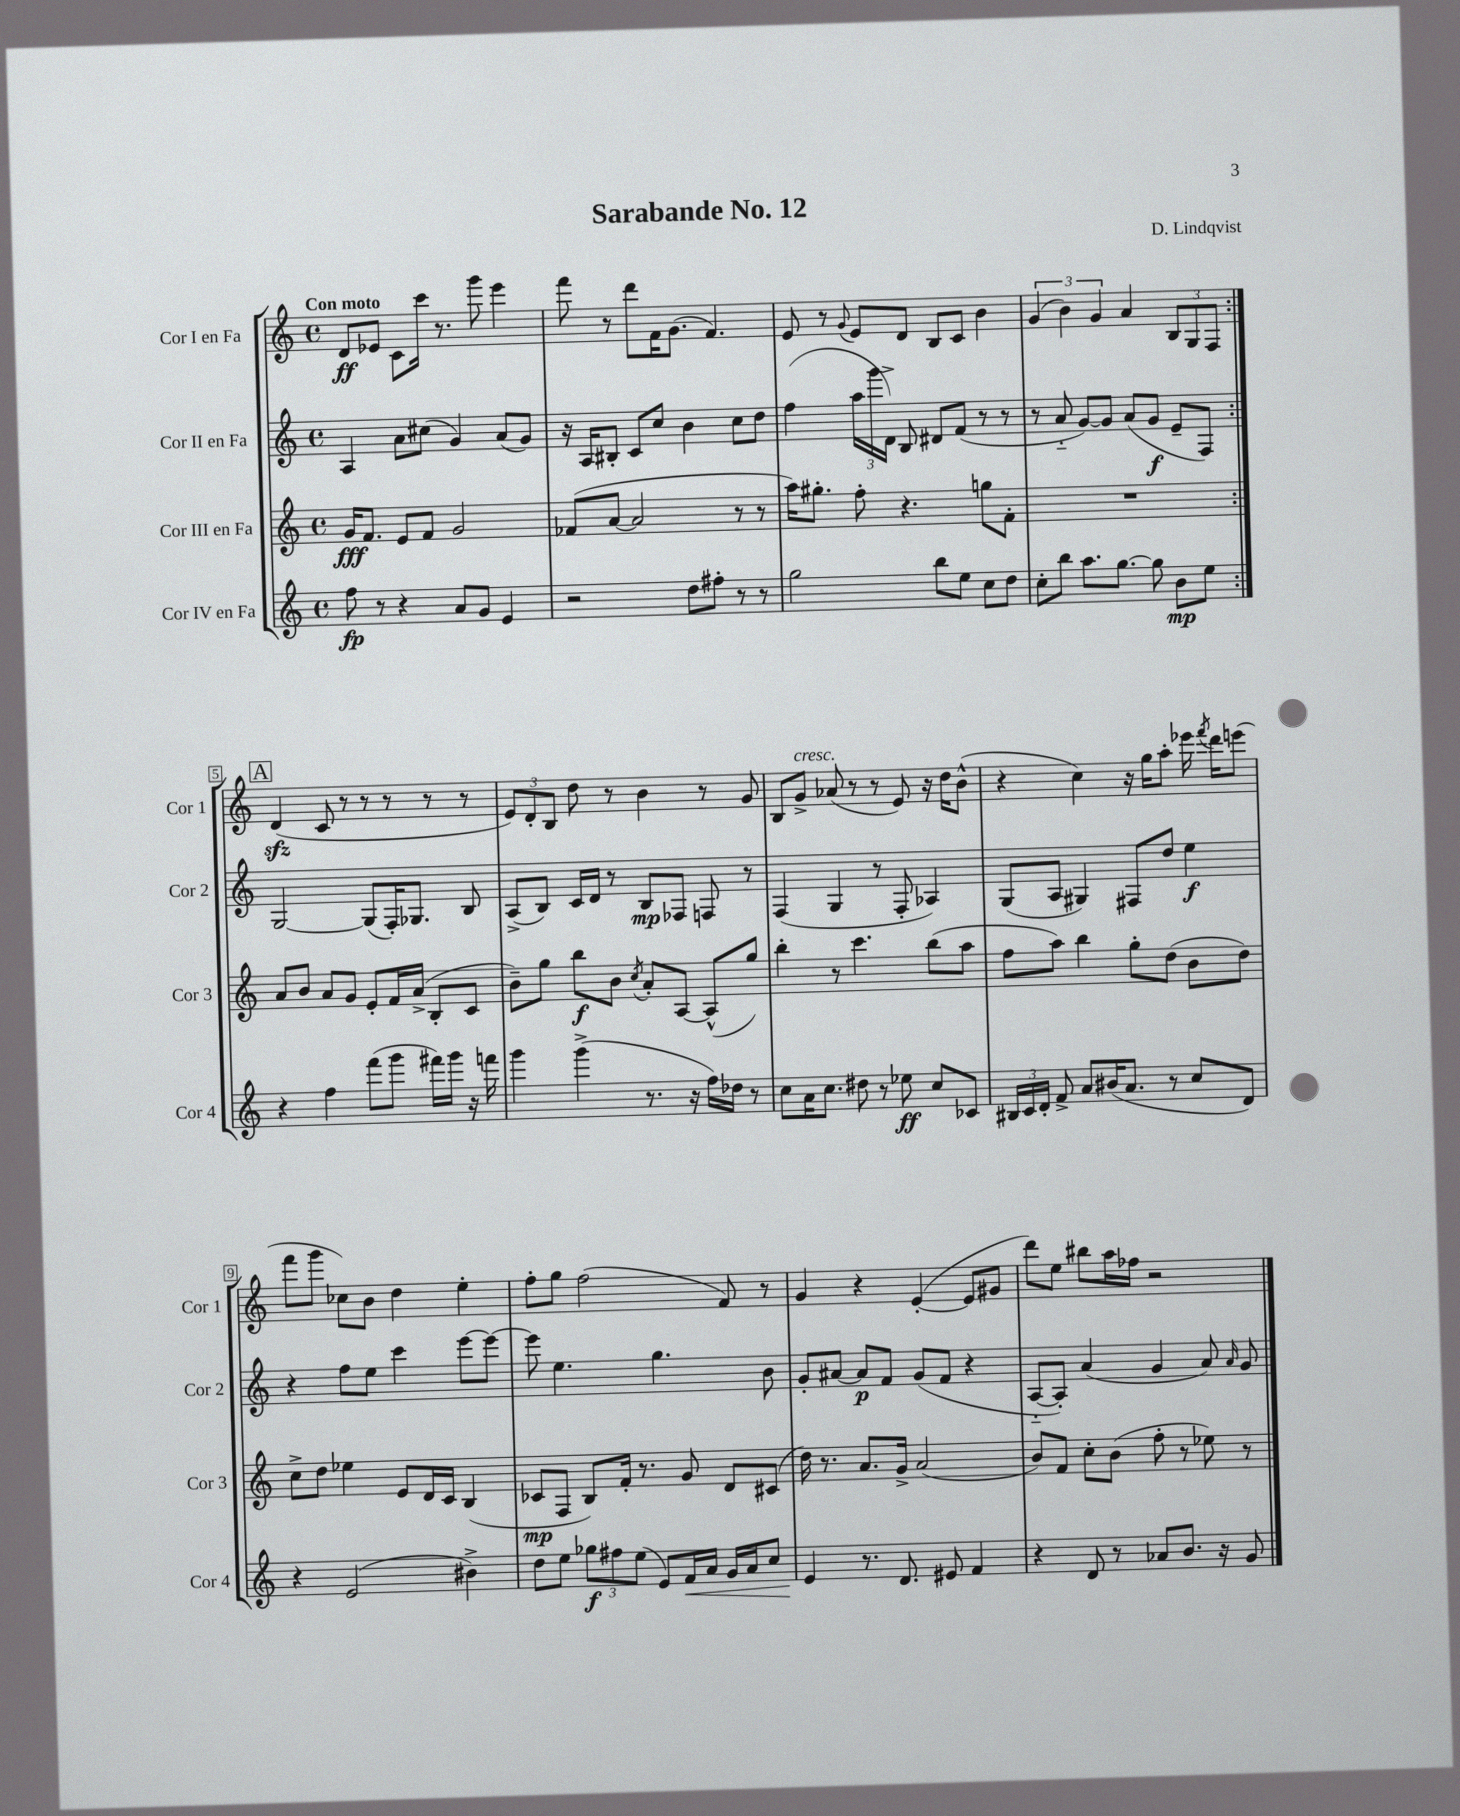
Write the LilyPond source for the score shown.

\header { title = "Sarabande No. 12" composer = "D. Lindqvist" }
<<
\new StaffGroup <<
\new Staff = "s0" \with { instrumentName = "Cor I en Fa" shortInstrumentName = "Cor 1" } {
    \clef treble \key c \major \defaultTimeSignature \time 4/4 \tempo "Con moto"
    \autoBeamOff \repeat volta 2 { d'8[\ff ees'8] c'8[ c'''16] r8. g'''8 e'''4 |
    f'''8 r8 d'''8[ f'16 g'8.]( f'4.) |
    e'8 r8 \appoggiatura { g'8 } e'8[ d'8] b8[ c'8] b'4 |
    \tuplet 3/2 { g'4( b'4) g'4 } a'4 \tuplet 3/2 { b8[ g8 f8] } | }
    \mark \markup { \box "A" } d'4\sfz( c'8 r8 r8 r8 r8 r8 |
    \tuplet 3/2 { e'8[) d'8-. b8] } d''8 r8 b'4 r8 g'8 |
    b8[ g'8]->^\markup { \italic "cresc." } aes'8( r8 r8 e'8) r16 d''16[ b'8]-^( |
    r4 c''4) r16 g''16[ a''8]-. ees'''16 \acciaccatura { f'''8 } d'''16[ e'''8]( |
    f'''8[ g'''8] ces''8[) b'8] d''4 e''4-. |
    f''8[-. g''8] f''2( f'8) r8 |
    g'4 r4 e'4~-.( e'8[ gis'8] |
    d'''8[) e''8] bis''8[ a''16 fes''16] r2 \bar "|." |
}
\new Staff = "s1" \with { instrumentName = "Cor II en Fa" shortInstrumentName = "Cor 2" } {
    \clef treble \key c \major \defaultTimeSignature \time 4/4
    \autoBeamOff \repeat volta 2 { a4 a'8[ cis''8]( g'4) a'8[( g'8]) |
    r16 a16[ bis8]-. c'8[ c''8] b'4 c''8[ d''8] |
    f''4( \tuplet 3/2 { a''16[ g'''16 d'16]->) } b8 dis'8[ f'8]( r8 r8 |
    r8 a'8-_ g'8[~) g'8] a'8[( g'8]\f e'8[-- f8]) | }
    \mark \markup { \box "A" } g2~ g8[( f16-.) ges8.] b8 |
    a8[->( b8]) c'16[ d'16] r8 b8[\mp fes8] f8 r8 |
    f4( g4 r8 f8-. aes4) |
    g8[( a8] gis4) fis8[ d''8] e''4\f |
    r4 f''8[ e''8] c'''4 e'''8[~ e'''8]~ |
    e'''8 e''4. g''4. b'8 |
    g'8[-. ais'8]~ ais'8[\p f'8] g'8[( f'8] r4 |
    a8[~-_ a8]-.) a'4( g'4 a'8) \grace { a'16 } g'8 \bar "|." |
}
\new Staff = "s2" \with { instrumentName = "Cor III en Fa" shortInstrumentName = "Cor 3" } {
    \clef treble \key c \major \defaultTimeSignature \time 4/4
    \autoBeamOff \repeat volta 2 { g'16[\fff f'8.] e'8[ f'8] g'2 |
    fes'8[( a'8]~ a'2 r8 r8 |
    a''16[) gis''8.]-. f''8-. r4. g''8[ f'8]-. |
    R1 | }
    \mark \markup { \box "A" } a'8[ b'8] a'8[ g'8] e'8[-. f'16 a'16]->( b8[-. c'8] |
    b'8[--) g''8] b''8[\f b'8] \acciaccatura { c''8 } a'8[-. a8]~ a8[-^( g''8]) |
    b''4-. r8 c'''4. b''8[( a''8] |
    f''8[ a''8]) b''4 g''8[-. d''8]( b'8[ d''8]) |
    c''8[-> d''8] ees''4 e'8[ d'16 c'16] b4( |
    ces'8[\mp f8] b8[) f'16]-. r8. g'8 d'8[ cis'8]( |
    d''16) r8. a'8.[ g'16]-> a'2( |
    b'8[) f'8] c''8[-. b'8]( f''8-. r8 ees''8) r8 \bar "|." |
}
\new Staff = "s3" \with { instrumentName = "Cor IV en Fa" shortInstrumentName = "Cor 4" } {
    \clef treble \key c \major \defaultTimeSignature \time 4/4
    \autoBeamOff \repeat volta 2 { f''8\fp r8 r4 a'8[ g'8] e'4 |
    r2 d''8[ fis''8]-. r8 r8 |
    g''2 b''8[ e''8] c''8[ d''8] |
    c''8[-. b''8] a''8.[ g''8.]~ g''8 b'8[\mp e''8] | }
    \mark \markup { \box "A" } r4 f''4 f'''8[( g'''8] fis'''16[) g'''16] r16 f'''16 |
    g'''4 g'''4->( r8. r16 f''16[) des''16] r8 |
    c''8[ a'16 c''8.] dis''8 r8 ees''8\ff c''8[ ces'8] |
    \tuplet 3/2 { bis16[ c'16 d'16]-. } f'8-> a'8[ bis'16( a'8.] r8 c''8[ d'8]) |
    r4 e'2( bis'4->) |
    d''8[ e''8] \tuplet 3/2 { ges''8[\f fis''8 e''8]( } e'8[) f'16\< a'16] g'16[ a'16 c''8] |
    e'4\! r8. d'8. eis'8 f'4 |
    r4 d'8 r8 aes'8[ b'8.] r16 g'8 \bar "|." |
}
>>
>>
\layout { \context { \Score \override BarNumber.stencil = #(make-stencil-boxer 0.1 0.3 ly:text-interface::print) } }
